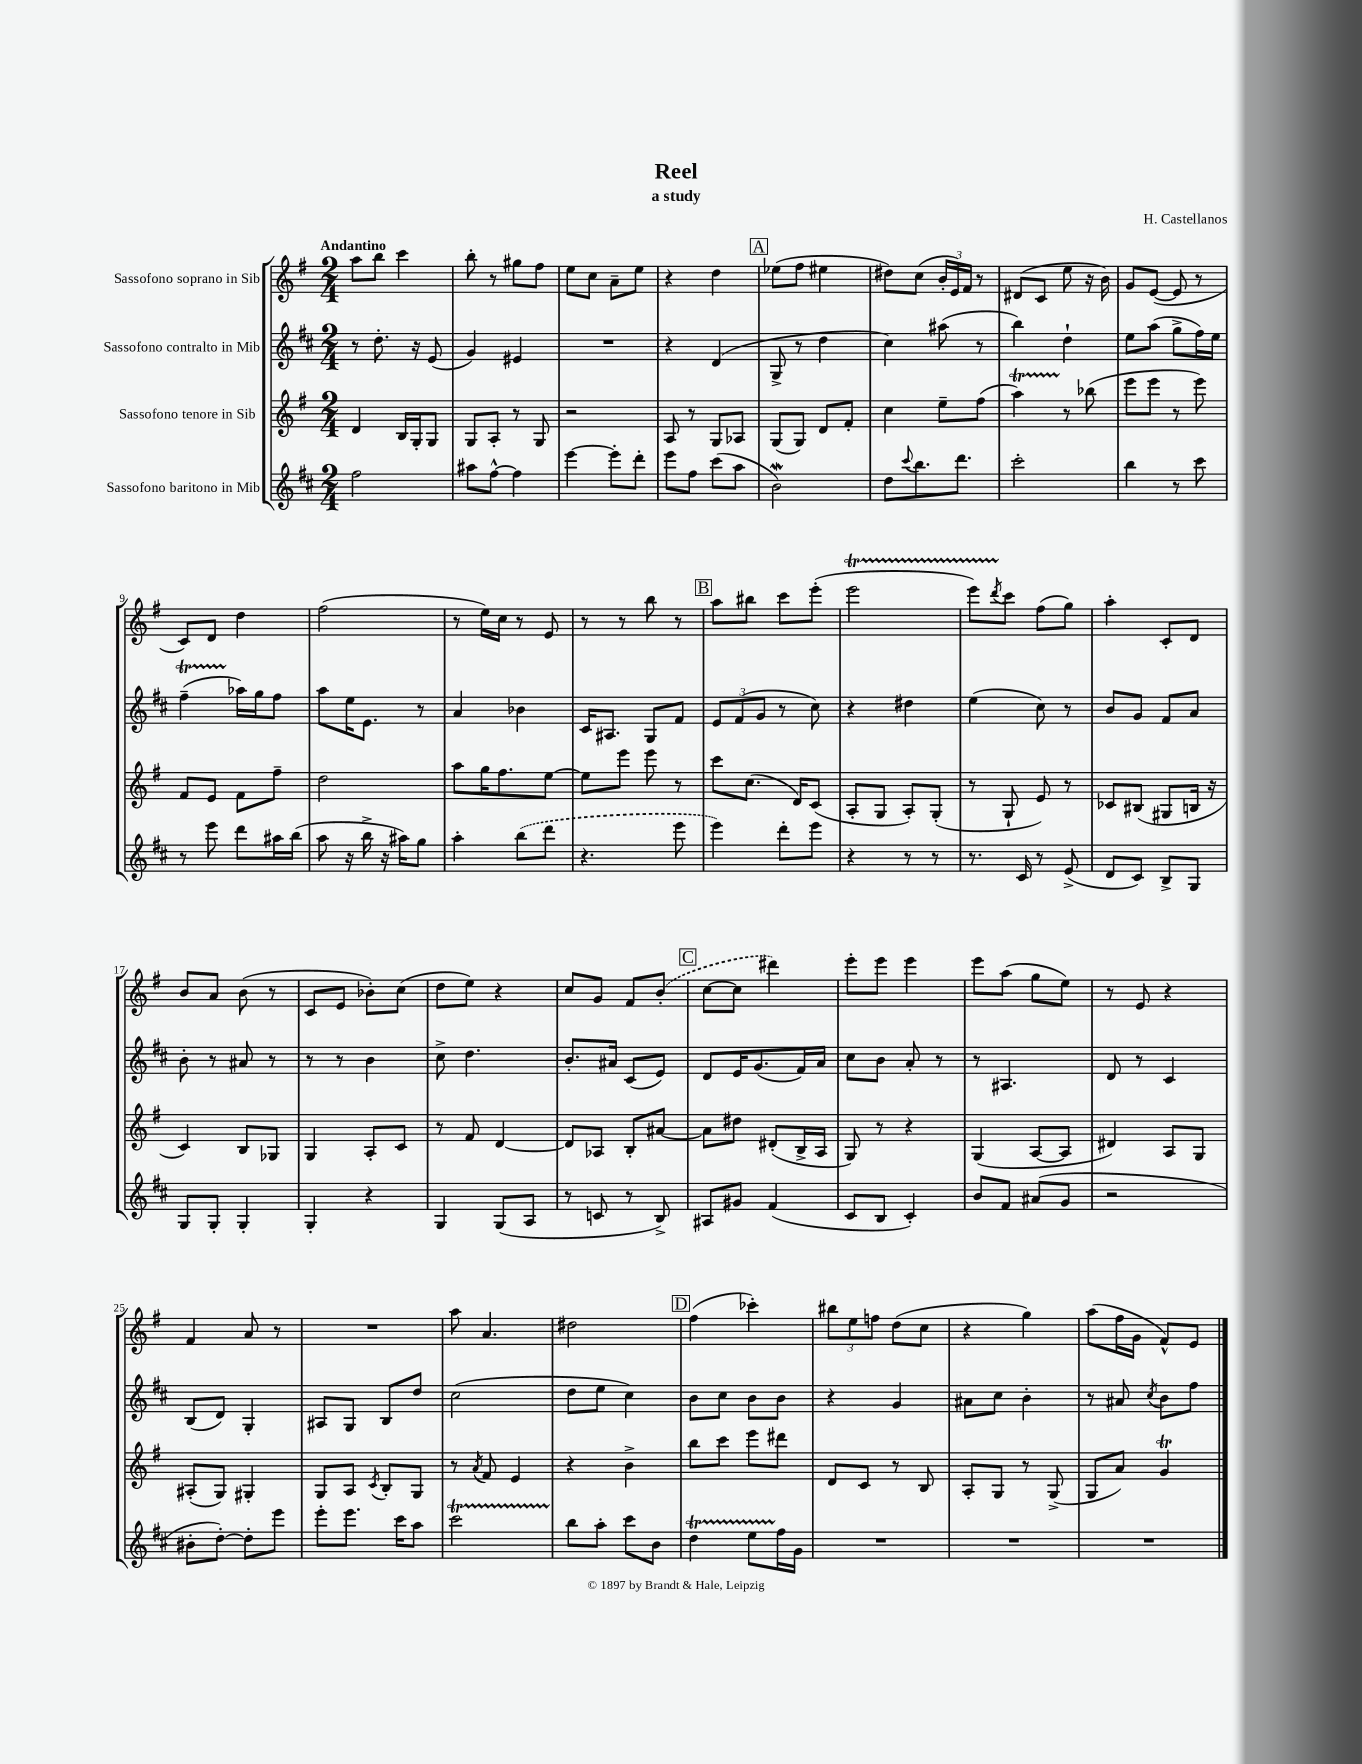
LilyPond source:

\header { title = "Reel" composer = "H. Castellanos" subtitle = "a study" }
<<
\new StaffGroup <<
\new Staff = "s0" \with { instrumentName = "Sassofono soprano in Sib" } {
    \clef treble \key g \major \numericTimeSignature \time 2/4 \tempo "Andantino"
    a''8 b''8 c'''4 |
    b''8-. r8 gis''8 fis''8 |
    e''8 c''8 a'8-- e''8 |
    r4 d''4 |
    \mark \markup { \box "A" } ees''8( fis''8 eis''4 |
    dis''8) c''8( \tuplet 3/2 { b'16-. e'16) fis'16 } r8 |
    dis'8( c'8 e''8 r16 b'16) |
    g'8 e'8~( e'8 r8 |
    c'8) d'8 d''4 |
    fis''2( |
    r8 e''16) c''16 r8 e'8 |
    r8 r8 b''8 r8 |
    \mark \markup { \box "B" } a''8 bis''8 c'''8 e'''8-.( |
    e'''2\startTrillSpan |
    e'''8) \acciaccatura { d'''8 } c'''8\stopTrillSpan fis''8( g''8) |
    a''4-. c'8-. d'8 |
    b'8 a'8 b'8( r8 |
    c'8 e'8 bes'8-.) c''8( |
    d''8 e''8) r4 |
    c''8 g'8 fis'8 \once \slurDashed b'8-.( |
    \mark \markup { \box "C" } c''8~ c''8 dis'''4) |
    e'''8-. e'''8 e'''4 |
    e'''8 a''8( g''8 e''8) |
    r8 e'8 r4 |
    fis'4 a'8 r8 |
    R2 |
    a''8 a'4. |
    dis''2 |
    \mark \markup { \box "D" } fis''4( ces'''4-.) |
    \tuplet 3/2 { bis''8 e''8 f''8 } d''8( c''8 |
    r4 g''4) |
    a''8( fis''16 g'16 fis'8-^) e'8 \bar "|." |
}
\new Staff = "s1" \with { instrumentName = "Sassofono contralto in Mib" } {
    \clef treble \key d \major \numericTimeSignature \time 2/4
    r8 d''8.-. r16 e'8( |
    g'4) eis'4 |
    R2 |
    r4 d'4( |
    \mark \markup { \box "A" } g8-> r8 d''4 |
    cis''4) ais''8( r8 |
    b''4) d''4-! |
    e''8 a''8( g''8-> fis''16) e''16 |
    fis''4--\startTrillSpan( aes''16\stopTrillSpan) g''16 fis''8 |
    a''8 e''16 e'8. r8 |
    a'4 bes'4 |
    cis'16 ais8. g8 fis'8 |
    \mark \markup { \box "B" } \tuplet 3/2 { e'8 fis'8( g'8 } r8 cis''8) |
    r4 dis''4 |
    e''4( cis''8) r8 |
    b'8 g'8 fis'8 a'8 |
    b'8-. r8 ais'8 r8 |
    r8 r8 b'4 |
    cis''8-> d''4. |
    b'8.-. ais'16 cis'8( e'8) |
    \mark \markup { \box "C" } d'8 e'16 g'8.( fis'16) a'16 |
    cis''8 b'8 a'8-. r8 |
    r8 ais4. |
    d'8 r8 cis'4 |
    b8( d'8) g4-. |
    ais8 g8 b8 d''8 |
    cis''2( |
    d''8 e''8 cis''4) |
    \mark \markup { \box "D" } b'8 cis''8 b'8 b'8 |
    r4 g'4 |
    ais'8 cis''8 b'4-. |
    r8 ais'8 \acciaccatura { cis''8 } b'8 fis''8 \bar "|." |
}
\new Staff = "s2" \with { instrumentName = "Sassofono tenore in Sib" } {
    \clef treble \key g \major \numericTimeSignature \time 2/4
    d'4 b16 g16-. g8 |
    g8 a8-. r8 g8 |
    r2 |
    a8 r8 g8 aes8 |
    \mark \markup { \box "A" } g8( g8) d'8 fis'8-. |
    c''4 e''8-- fis''8( |
    a''4\startTrillSpan) r8\stopTrillSpan bes''8( |
    e'''8 e'''8 r8 e'''8) |
    fis'8 e'8 fis'8 fis''8-- |
    d''2 |
    a''8 g''16 fis''8. e''8~ |
    e''8 e'''8 e'''8 r8 |
    \mark \markup { \box "B" } c'''8 c''8.( d'16) c'8( |
    a8-. g8 a8-.) g8-.( |
    r8 g8-! e'8) r8 |
    ces'8 bis8( gis8 b16 r16 |
    c'4) b8 ges8 |
    g4 a8-. c'8 |
    r8 fis'8 d'4~ |
    d'8 aes8 b8-. ais'8~ |
    \mark \markup { \box "C" } ais'8 dis''8 dis'8-.( b16-> a16 |
    g8) r8 r4 |
    g4( a8~ a8 |
    dis'4) a8 g8 |
    ais8-.( g8) gis4-. |
    g8 a8 \acciaccatura { c'8 } b8-. g8 |
    r8 \acciaccatura { a'8 } fis'8 e'4 |
    r4 b'4-> |
    \mark \markup { \box "D" } b''8 c'''8 e'''8 dis'''8 |
    d'8 c'8 r8 b8 |
    a8-. g8 r8 g8->( |
    g8 a'8) g'4\trill \bar "|." |
}
\new Staff = "s3" \with { instrumentName = "Sassofono baritono in Mib" } {
    \clef treble \key d \major \numericTimeSignature \time 2/4
    fis''2 |
    ais''8 fis''8~-^ fis''4 |
    e'''4~ e'''8-. d'''8-. |
    e'''8 fis''8 cis'''8( a''8 |
    \mark \markup { \box "A" } b'2\mordent) |
    d''8 \appoggiatura { cis'''8 } b''8. d'''8. |
    cis'''2-. |
    b''4 r8 cis'''8 |
    r8 e'''8 d'''8 ais''16 b''16( |
    a''8 r16 b''16-> r16 ais''16) g''8 |
    a''4-. \once \slurDashed b''8( d'''8 |
    r4. e'''8 |
    \mark \markup { \box "B" } e'''4) d'''8-. e'''8 |
    r4 r8 r8 |
    r8. cis'16 r8 e'8->( |
    d'8 cis'8) b8-> g8 |
    g8 g8-. g4-. |
    g4-. r4 |
    g4 g8( a8 |
    r8 c'8 r8 b8->) |
    \mark \markup { \box "C" } ais8 gis'8 fis'4( |
    cis'8 b8 cis'4-.) |
    b'8 fis'8 ais'8( g'8 |
    r2 |
    bis'8-. d''8~-.) d''8-. e'''8 |
    e'''8-. e'''8. cis'''16 a''8 |
    cis'''2\startTrillSpan |
    b''8\stopTrillSpan a''8-. cis'''8 b'8 |
    \mark \markup { \box "D" } d''4\startTrillSpan e''8 fis''16\stopTrillSpan g'16 |
    R2 |
    R2 |
    R2 \bar "|." |
}
>>
>>
